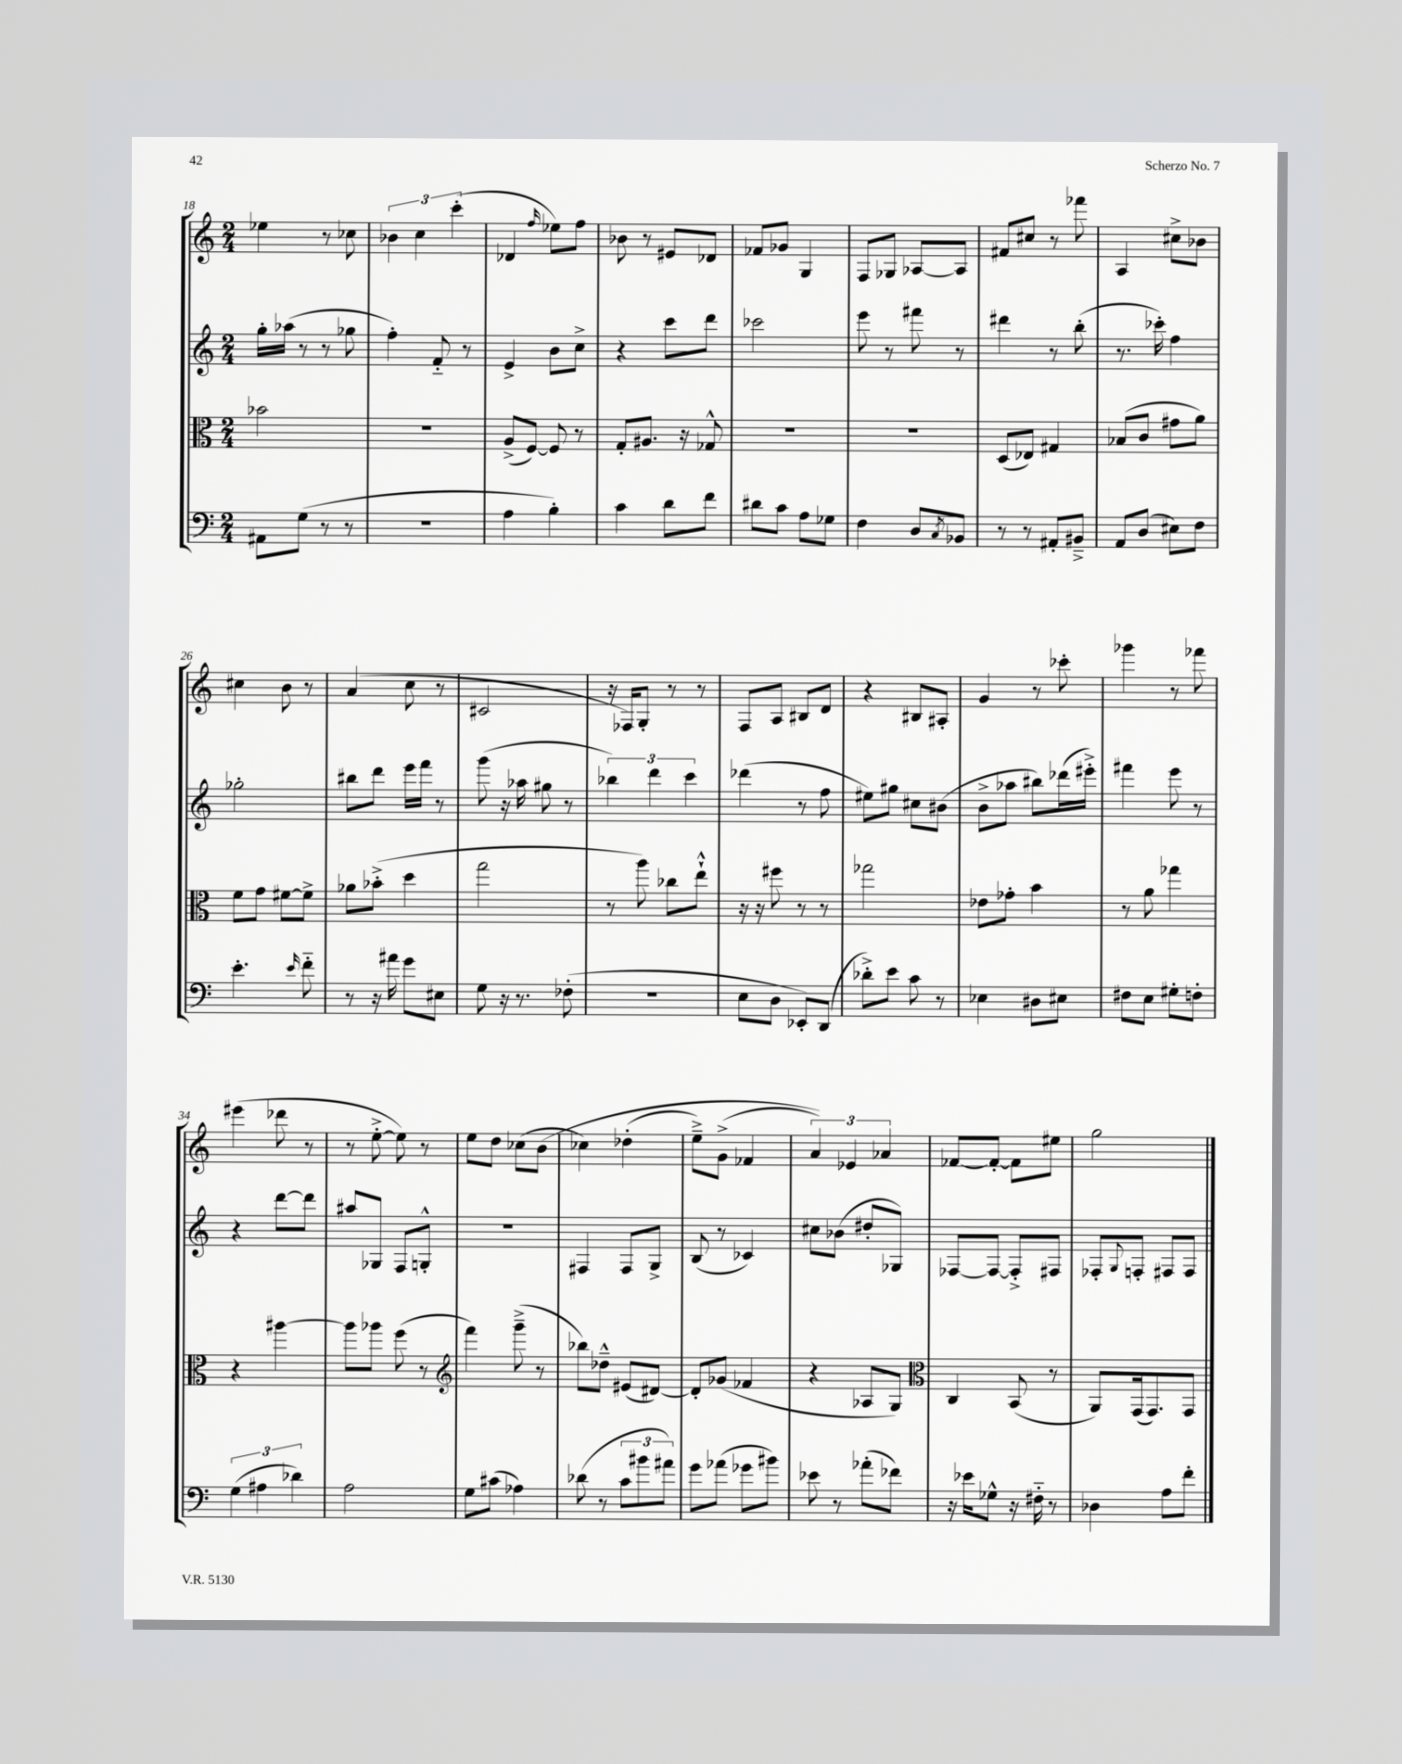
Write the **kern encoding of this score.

**kern	**kern	**kern	**kern
*part4	*part3	*part2	*part1
*staff4	*staff3	*staff2	*staff1
*clefF4	*clefC3	*clefG2	*clefG2
*k[]	*k[]	*k[]	*k[]
*M2/4	*M2/4	*M2/4	*M2/4
=18	=18	=18	=18
8AA#X\L	2b-X\	16gg'\LL	4ee-X\
.	.	(16aa-X\JJ	.
(8G\J	.	8r	.
8r	.	8r	8r
8r	.	8gg-X\	8cc-X\
=19	=19	=19	=19
2r	2r	4ff'\)	6b-X\
.	.	.	6cc\
.	.	8f/	.
.	.	.	(6ccc'\
.	.	8r	.
=20	=20	=20	=20
4A\	(8A^/L	4e^/	4d-X/
.	[8F/J)	.	.
.	.	.	16qqff/
4B'\)	8F/]	8b\L	8ee-X\L)
.	8r	8cc^\J	8ff\J
=21	=21	=21	=21
4c\	8G'/L	4r	8b-X\
.	8.A#X/J	.	8r
8d\L	.	8ccc\L	8e#X/L
.	16r	.	.
8f\J	8G-X^^/	8ddd\J	8d-X/J
=22	=22	=22	=22
8d#X\L	2r	2ccc-X\	8f-X/L
8c\J	.	.	8g-X/J
8A\L	.	.	4G/
8G-X\J	.	.	.
=23	=23	=23	=23
4F\	2r	8eee\	8F/L
.	.	8r	8G-X/J
8D/L	.	8fff#X\	[8A-X/L
8qC/	.	.	.
8BB-X/J	.	8r	8A-/J]
=24	=24	=24	=24
8r	(8D/L	4ddd#X\	8f#X/L
8r	8E-X/J)	.	8cc#X/J
8AA#X'/L	4G#X/	8r	8r
8BB#X~^/J	.	(8bb'\	8fff-X\
=25	=25	=25	=25
8AA/L	(8B-X/L	8.r	4A/
(8D/J	8c/J	.	.
.	.	16ccc-X'\)	.
8E#X\L)	8g#X\L	4ff\	8cc#X^\L
8F\J	8a\J)	.	8b-X\J
!!LO:LB:g=z
=26	=26	=26	=26
4.e'\	8f\L	2gg-X'\	4cc#X\
.	8g\J	.	.
.	[8f#X\L	.	8b\
16qqe/	.	.	.
8f\	8f#^\J]	.	8r
=27	=27	=27	=27
8r	8a-X\L	8bb#X\L	(4a/
16r	(8b-X'^\J	8ddd\J	.
16a#X\	.	.	.
8g\L	4dd\	16eee\LL	8cc\
.	.	16fff\JJ	.
8E#X\J	.	8r	8r
=28	=28	=28	=28
8G\	2gg\	(8ggg\	2c#X/
16r	.	16r	.
8.r	.	16aa-X\	.
.	.	8gg#X\	.
(8F-X'\	.	8r	.
=29	=29	=29	=29
2r	8r	6bb-X\)	16r
.	.	.	16F-X/KL)
.	8aa\)	.	8G'/J
.	.	6ddd\	.
.	8cc-X\L	.	8r
.	.	6ccc\	.
.	8ee`^^\J	.	8r
=30	=30	=30	=30
8E\L	16r	(4ddd-X\	8F/L
.	16r	.	.
8D\J	8ff#X\	.	8A/J
8EE-X'/L)	8r	8r	8B#X/L
(8DD/J	8r	8ff\	8d/J
=31	=31	=31	=31
8d-X'^\L)	2gg-X\	8ee#X\L)	4r
8e\J	.	8gg#X\J	.
8c\	.	8cc#X\L	8B#X/L
8r	.	(8b#X\J	8A#X'/J
=32	=32	=32	=32
4E-X\	8e-X\L	8b^\L	4g/
.	8g-X'\J	8aa-X\J	.
8D#X\L	4b\	8bb#X\L)	8r
8E#X\J	.	(16ddd-X\L	8ccc-X'\
.	.	16eee#X'^\JJ)	.
=33	=33	=33	=33
8F#X\L	8r	4fff#X\	4ggg-X\
8E\J	8a\	.	.
8G#X'\L	4gg-X\	8eee\	8r
8Fn'\J	.	8r	8fff-X\
!!LO:LB:g=z
=34	=34	=34	=34
(6G\	4r	4r	(4eee#X\
6A#X\	.	.	.
.	[4aa#X\	[8ddd\L	8ddd-X\
6d-X\)	.	.	.
.	.	8ddd\J]	8r
=35	=35	=35	=35
2A\	8aa#\L]	8aa#X/L	8r
.	8aa-X\J	8G-X/J	[8ee'^\
.	(8ff\	8F/L	8ee\])
.	8r	8Gn'^^/J	8r
=36	=36	=36	=36
*	*clefG2	*	*
8G\L	4fff\)	2r	8ee\L
(8c#X\J	.	.	8dd\J
4A-X\)	(8ggg~^\	.	(8cc-X\L
.	8r	.	(8b\J
=37	=37	=37	=37
(8d-X\	8bb-X\L)	4F#X/	4cc-X\)
8r	8dd-X~^^\J	.	.
12c\L	(8e#X/L	8F#/L	(4dd-X'\
12b#X\	.	.	.
.	[8d#X/J)	8G^/J	.
12a#X\J)	.	.	.
=38	=38	=38	=38
8g\L	8d#'/L]	(8B/	8ee~^\L)
(8a-X\J	(8g-X/J	8r	(8g^\J
8g-X\L	4f-X/	4c-X/)	4f-X/
8b#X\J)	.	.	.
=39	=39	=39	=39
8e-X\	4r	8cc#X\L	6a/))
8r	.	(8b-X\J	.
.	.	.	6e-X/
(8a-X'\L	8A-X/L	8dd#X'/L	.
.	.	.	6a-X/
8f-X\J)	8G/J)	8G-X/J)	.
=40	=40	=40	=40
*	*clefC3	*	*
16r	4C/	[8F-X/L	[8f-X/L
16e-X\KL	.	.	.
8G-X^^\J	.	8F-/J_	8f-'/J_
16r	(8BB/	8F-'^/L]	8f-\L]
16F#X\	.	.	.
8r	8r	8F#X/J	8ee#X\J
=41	=41	=41	=41
4D-X\	8AA/L)	8F-X'/L	2gg\
.	.	8qqG/	.
.	(16GG/k	8Fn'/J	.
.	8.GG/)	.	.
8A\L	.	8F#X/L	.
8f'\J	8GG/J	8F#/J	.
==	==	==	==
*-	*-	*-	*-
